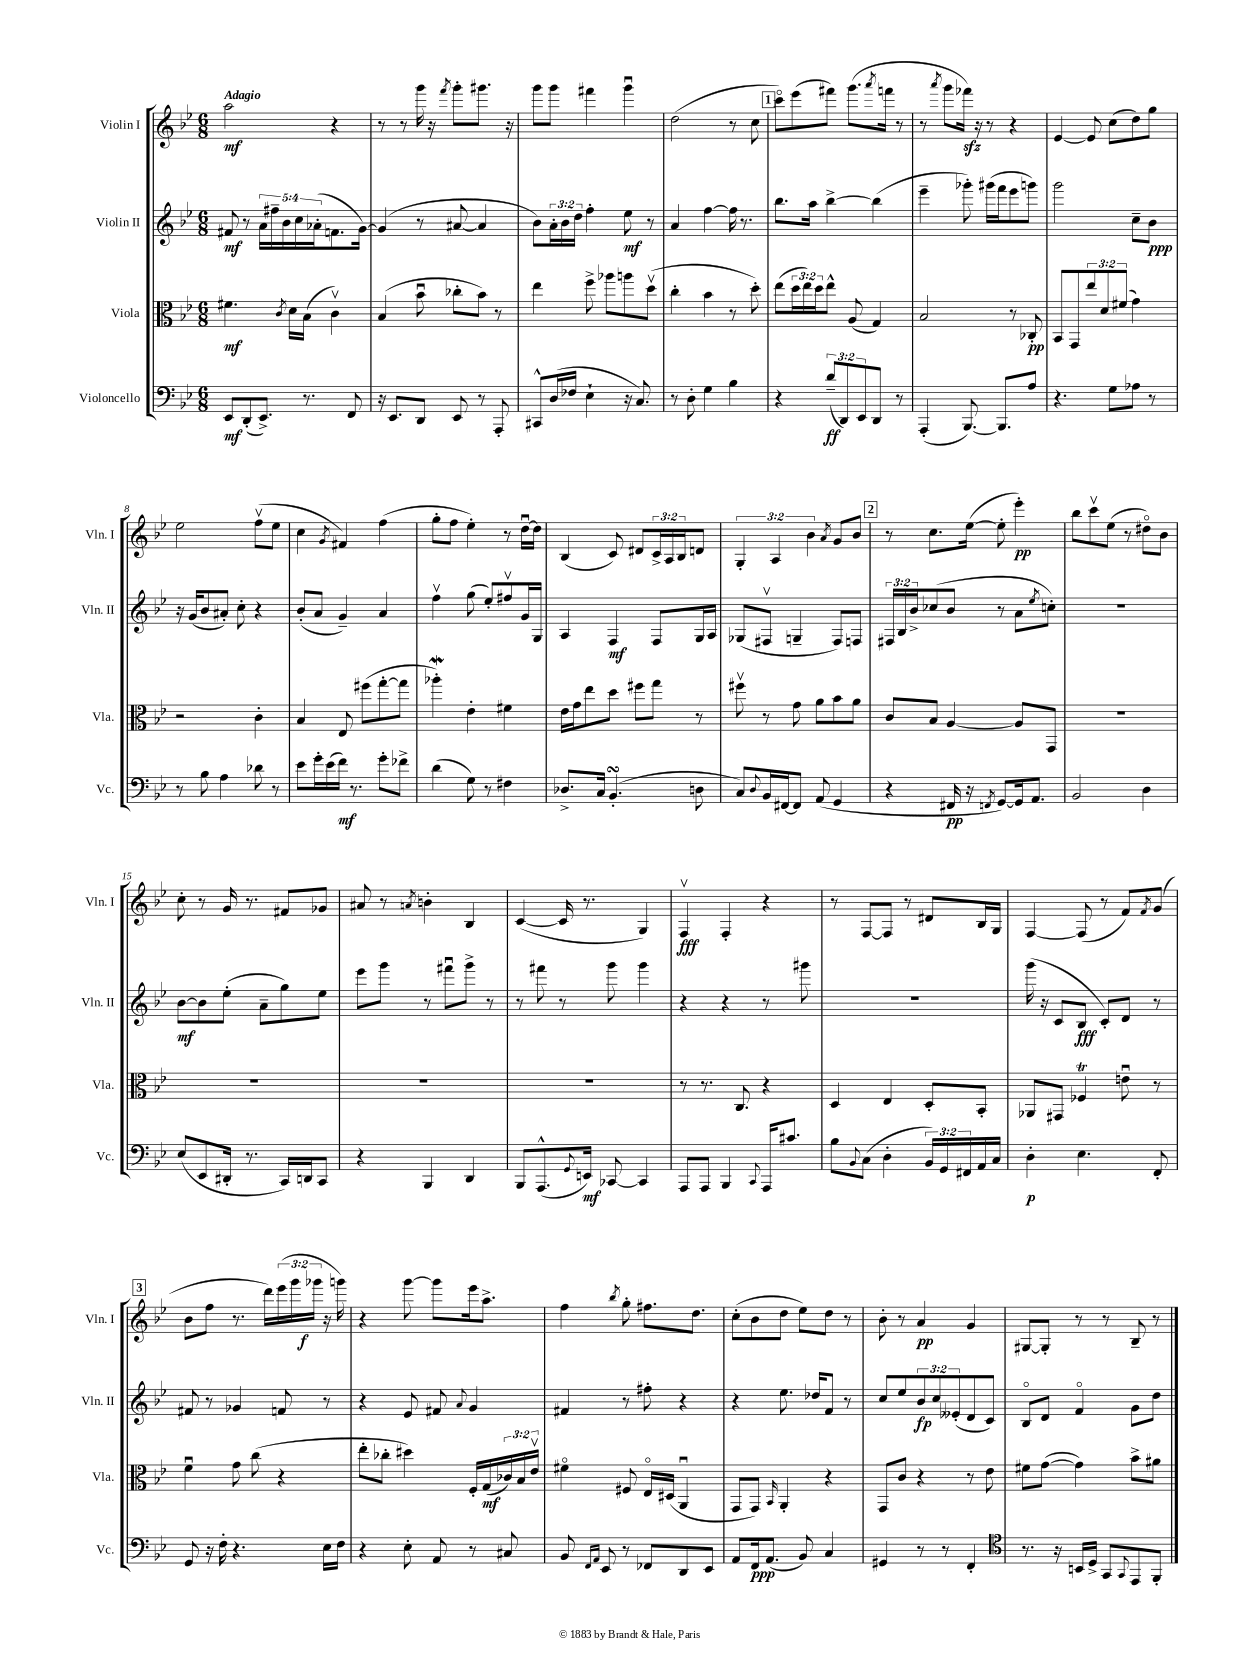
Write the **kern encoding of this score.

**kern	**dynam	**kern	**dynam	**kern	**dynam	**kern	**dynam
*part4	*part4	*part3	*part3	*part2	*part2	*part1	*part1
*staff4	*staff4	*staff3	*staff3	*staff2	*staff2	*staff1	*staff1
*I"Violoncello	*	*I"Viola	*	*I"Violin II	*	*I"Violin I	*
*I'Vc.	*	*I'Vla.	*	*I'Vln. II	*	*I'Vln. I	*
*clefF4	*	*clefC3	*	*clefG2	*	*clefG2	*
*k[b-e-]	*	*k[b-e-]	*	*k[b-e-]	*	*k[b-e-]	*
*M6/8	*	*M6/8	*	*M6/8	*	*M6/8	*
=1	=1	=1	=1	=1	=1	=1	=1
!	!	!	!	!	!	!LO:TX:a:B:t=Adagio	!
8EE-/L	mf	4.f#X\	mf	8f#X/	mf	2aa\	mf
(8DD'/	.	.	.	8r	.	.	.
8.EE-^/J)	.	.	.	20a\LL	.	.	.
.	.	.	.	20ff#X~\	.	.	.
.	.	.	.	20b-\	.	.	.
.	.	8qc/	.	.	.	.	.
.	.	16d\LL	.	.	.	.	.
.	.	.	.	20cc\	.	.	.
8.r	.	(16B-\JJ	.	.	.	.	.
.	.	.	.	(20a-X'\J	.	.	.
.	.	4cv\)	.	8.fn\	.	4r	.
8FF/	.	.	.	.	.	.	.
.	.	.	.	[16g\Jk)	.	.	.
=2	=2	=2	=2	=2	=2	=2	=2
16r	.	(4B-/	.	(4g/]	.	8r	.
8.EE-/L	.	.	.	.	.	.	.
.	.	.	.	.	.	8r	.
8DD/J	.	8b-u\	.	8r	.	16ggg\	.
.	.	.	.	.	.	16r	.
.	.	.	.	.	.	8qfff/	.
8EE-/	.	8cc-X'\L	.	[8a#X/	.	8ggg'\L	.
8r	.	8b-\J)	.	4a#/]	.	8.ggg#X\J	.
8AAA'/	.	8r	.	.	.	.	.
.	.	.	.	.	.	16r	.
=3	=3	=3	=3	=3	=3	=3	=3
8CC#X^^/L	.	4ee-\	.	8b-\L)	.	8ggg\L	.
(16D/L	.	.	.	24a'\L	.	8ggg\J	.
.	.	.	.	24b-\	.	.	.
16F-X/JJ	.	.	.	.	.	.	.
.	.	.	.	24dd\JJ	.	.	.
4E-`\	.	8ff^\	.	4ff'\	.	4fff#X\	.
.	.	8aa-X\L	.	.	.	.	.
16r	.	8aan\	.	8ee-\	mf	4gggu\	.
8.C/)	.	.	.	.	.	.	.
.	.	(8ddv\J	.	8r	.	.	.
=4	=4	=4	=4	=4	=4	=4	=4
8r	.	4cc'\	.	4a/	.	(2dd\	.
8D'\	.	.	.	.	.	.	.
4G\	.	4b-\	.	[4ff\	.	.	.
4B-\	.	8r	.	16ff\]	.	8r	.
.	.	.	.	8.r	.	.	.
.	.	8dd'\)	.	.	.	8cc\	.
!!LO:REH:place=s1:t=1
=5	=5	=5	=5	=5	=5	=5	=5
4r	.	(8ee-\L	.	8.bb-\L	.	8ccc\L)	.
.	.	24dd\L	.	.	.	(8eee-\	.
.	.	24ee-\)	.	.	.	.	.
.	.	.	.	16aa\Jk	.	.	.
.	.	24dd\J	.	.	.	.	.
(12d~/L	ff	8ee-^^\J	.	[4bb-^\	.	8fff#X\J)	.
12DD/)	.	.	.	.	.	.	.
.	.	(8A/	.	.	.	(8.ggg\L	.
12EE-/	.	.	.	.	.	.	.
8DD/J	.	4G/)	.	(4bb-\]	.	.	.
.	.	.	.	.	.	8qaaa/	.
.	.	.	.	.	.	16fffn\Jk	.
8r	.	.	.	.	.	8r	.
=6	=6	=6	=6	=6	=6	=6	=6
(4AAA'/	.	2B-/	.	4eee-~\	.	8r	.
.	.	.	.	.	.	8qaaa/	.
.	.	.	.	.	.	8ggg\L	.
[8.BBB-/)	.	.	.	8ggg-X'\)	.	16fff-Xzz\Jk)	.
.	.	.	.	.	.	16r	.
.	.	.	.	(16ggg#X\LL	.	8r	.
8.BBB-/L]	.	.	.	16fff\J	.	.	.
.	.	8r	.	8eee-\	.	4r	.
8A/J	.	8C-X'/	pp	8gggn\J)	.	.	.
=7	=7	=7	=7	=7	=7	=7	=7
4.r	.	8BB-/L	.	2ggg\	.	[4e-/	.
.	.	8GG/	.	.	.	.	.
.	.	12ee-/	.	.	.	8e-/]	.
.	.	12d/	.	.	.	.	.
8G\L	.	.	.	.	.	(8cc\L	.
.	.	(12f#X/J	.	.	.	.	.
8A-X\J	.	4g\)	.	8cc~\L	.	8dd\)	.
8r	.	.	.	8b-\J	ppp	8gg\J	.
!!LO:LB:g=z
=8	=8	=8	=8	=8	=8	=8	=8
8r	.	2r	.	16r	.	2ee-\	.
.	.	.	.	(16g/KL	.	.	.
8B-\	.	.	.	8b-/	.	.	.
4A\	.	.	.	8a#X'/J)	.	.	.
.	.	.	.	8cc'\	.	.	.
8d-X\	.	4c'\	.	4r	.	(8ffv\L	.
8r	.	.	.	.	.	8ee-\J	.
=9	=9	=9	=9	=9	=9	=9	=9
8e-\L	.	4B-/	.	(8b-'/L	.	4cc\	.
16g'\L	.	.	.	8a/J	.	.	.
(16e-\	.	.	.	.	.	.	.
.	.	.	.	.	.	8qg/	.
16f\JJ)	mf	8E-/	.	4g~/)	.	4f#X/)	.
8.r	.	.	.	.	.	.	.
.	.	(8ff#X\L	.	.	.	.	.
8g'\L	.	[8gg'\	.	4a/	.	(4ff\	.
8f-X^\J	.	8gg\J]	.	.	.	.	.
=10	=10	=10	=10	=10	=10	=10	=10
(4d\	.	4aa-Xw'\)	.	4ffv\	.	8gg'\L	.
.	.	.	.	.	.	8ff\J	.
8G\)	.	4e-'\	.	(8gg\	.	4ee-'\)	.
8r	.	.	.	8ee-'/L)	.	.	.
4F#X\	.	4f#X\	.	8ff#Xv/	.	8r	.
.	.	.	.	16g/L	.	[16ddu\LL	.
.	.	.	.	16G/JJ	.	16dd\JJ]	.
=11	=11	=11	=11	=11	=11	=11	=11
8.D-X^/L	.	16e-\LL	.	4A/	.	(4B-/	.
.	.	16g\J	.	.	.	.	.
.	.	8ee-\	.	.	.	.	.
16C/Jk	.	.	.	.	.	.	.
(4.BB-sSSs'/	.	8dd\J	.	4F/	mf	8c/)	.
.	.	8ff#X\L	.	.	.	8d#X/L	.
.	.	8gg\J	.	8F/L	.	24c^/L	.
.	.	.	.	.	.	24A/	.
.	.	.	.	.	.	24B-/J	.
8Dn\	.	8r	.	16G/L	.	8dn/J	.
.	.	.	.	16A/JJ	.	.	.
=12	=12	=12	=12	=12	=12	=12	=12
8C/L)	.	8ff#Xv\	.	(8G-X/L	.	6G'/	.
8qqD/	.	.	.	.	.	.	.
16BB-/L	.	8r	.	8F#Xv/J	.	.	.
.	.	.	.	.	.	6A/	.
[16FF#X/J	.	.	.	.	.	.	.
8FF#/J]	.	8g\	.	4Gn~/	.	.	.
.	.	.	.	.	.	6b-\	.
(8AA/	.	8a\L	.	.	.	.	.
.	.	.	.	.	.	8qa/	.
4GG/	.	8b-\	.	8F#/L)	.	8g/L	.
.	.	8a\J	.	8Fn/J	.	8b-/J	.
!!LO:REH:place=s1:t=2
=13	=13	=13	=13	=13	=13	=13	=13
4r	.	8c/L	.	24F#X/LL	.	8r	.
.	.	.	.	24B-/	.	.	.
.	.	.	.	24b-^/J	.	.	.
.	.	8B-/J	.	(8cc-X/	.	8.cc\L	.
16FF#X/	pp	[4A/	.	8b-/J	.	.	.
16r	.	.	.	.	.	([16ee-\Jk	.
8qFFn/	.	.	.	.	.	.	.
[8GG/L)	.	.	.	8r	.	8ee-'\]	.
16GG/k]	.	8A/L]	.	8a\L	.	4eee-'\)	pp
8.AA/J	.	.	.	.	.	.	.
.	.	.	.	8qee-/	.	.	.
.	.	8GG/J	.	8ccn'\J)	.	.	.
=14	=14	=14	=14	=14	=14	=14	=14
2BB-/	.	2.r	.	2.r	.	8bb-\L	.
.	.	.	.	.	.	8cccv\	.
.	.	.	.	.	.	(8ee-\J	.
.	.	.	.	.	.	8r	.
4D\	.	.	.	.	.	8dd#X\L)	.
.	.	.	.	.	.	8b-\J	.
!!LO:LB:g=z
=15	=15	=15	=15	=15	=15	=15	=15
(8E-/L	.	2.r	.	[8b-\L	mf	8cc'\	.
8EE-/	.	.	.	8b-\]	.	8r	.
16DD#X'/Jk	.	.	.	(8ee-'\J	.	16g/	.
8.r	.	.	.	.	.	8.r	.
.	.	.	.	8a~\L	.	.	.
16CC/LL)	.	.	.	8gg\)	.	8f#X/L	.
16DDn/J	.	.	.	.	.	.	.
8CC/J	.	.	.	8ee-\J	.	8g-X/J	.
=16	=16	=16	=16	=16	=16	=16	=16
4r	.	2.r	.	8eee-\L	.	8a#X/	.
.	.	.	.	8ggg\J	.	8r	.
.	.	.	.	.	.	8qan/	.
4BBB-/	.	.	.	8r	.	4bn'\	.
.	.	.	.	8fff#Xu\L	.	.	.
4DD/	.	.	.	8ggg^\J	.	4B-/	.
.	.	.	.	8r	.	.	.
=17	=17	=17	=17	=17	=17	=17	=17
8BBB-/L	.	2.r	.	8r	.	([4c/	.
(8.AAA^^/	.	.	.	8fff#X\	.	.	.
.	.	.	.	8r	.	16c/]	.
8qqGG/	.	.	.	.	.	.	.
16EEn/Jk)	mf	.	.	.	.	8.r	.
[8CC-X/	.	.	.	8ggg\	.	.	.
4CC-/]	.	.	.	4ggg\	.	4G/)	.
=18	=18	=18	=18	=18	=18	=18	=18
8AAA/L	.	8r	.	4r	.	4Fv/	fff
8AAA/J	.	8.r	.	.	.	.	.
4BBB-/	.	.	.	4r	.	4F'/	.
.	.	8.C/	.	.	.	.	.
8qqCC/	.	.	.	.	.	.	.
16AAA/KL	.	4r	.	8r	.	4r	.
8.c#X/J	.	.	.	.	.	.	.
.	.	.	.	8ggg#X\	.	.	.
=19	=19	=19	=19	=19	=19	=19	=19
8B-\L	.	4D/	.	2.r	.	8r	.
8qqBB-/	.	.	.	.	.	.	.
(8C\J	.	.	.	.	.	[8F/L	.
4D'\	.	4E-/	.	.	.	8F/J]	.
.	.	.	.	.	.	8r	.
24BB-/LL)	.	8D'/L	.	.	.	8d#X/L	.
24GG/	.	.	.	.	.	.	.
24FF#X/	.	.	.	.	.	.	.
16AA/	.	8BB-'/J	.	.	.	16B-/L	.
16C/JJ	.	.	.	.	.	16G/JJ	.
=20	=20	=20	=20	=20	=20	=20	=20
4D'\	p	8AA-X/L	.	(16ggg\	.	[4F/	.
.	.	.	.	16r	.	.	.
.	.	8GG#X/J	.	8c/L	.	.	.
4.E-\	.	4F-XT/	.	8B-/J	fff	(8F/]	.
.	.	.	.	8c'/L)	.	8r	.
.	.	8enu\	.	8d/J	.	8f/L)	.
.	.	.	.	.	.	8qf/	.
8FF'/	.	8r	.	8r	.	(8g/J	.
!!LO:LB:g=z
!!LO:REH:place=s1:t=3
=21	=21	=21	=21	=21	=21	=21	=21
8GG/	.	4fu\	.	8f#X/	.	8b-\L	.
16r	.	.	.	8r	.	8ff\J	.
16F'\	.	.	.	.	.	.	.
4.r	.	8g\	.	4g-X/	.	8.r	.
.	.	(8cc\	.	.	.	.	.
.	.	.	.	.	.	16ddd\LL)	.
.	.	4r	.	8fn/	.	(24eee-\	.
.	.	.	.	.	.	24ggg\	.
.	.	.	.	.	.	24ggg-X\JJ	f
16E-\LL	.	.	.	8r	.	16r	.
16F\JJ	.	.	.	.	.	16gggn\)	.
=22	=22	=22	=22	=22	=22	=22	=22
4r	.	8ee-'\L	.	4r	.	4r	.
.	.	8cc-X'\J	.	.	.	.	.
8E-'\	.	4dd#X\)	.	8e-/	.	[8ggg\	.
8AA/	.	.	.	8f#X/	.	8ggg\L]	.
.	.	.	.	8qqa/	.	.	.
8r	.	16F'/LL	.	4g/	.	16eee-\k	.
.	.	(16G/	mf	.	.	8.aa^\J	.
8C#X/	.	24c-X/)	.	.	.	.	.
.	.	24B-/	.	.	.	.	.
.	.	24e-v/JJ	.	.	.	.	.
=23	=23	=23	=23	=23	=23	=23	=23
8BB-/	.	4f#X\	.	4f#X/	.	4ff\	.
16qqFF/LL	.	.	.	.	.	.	.
16qqAA/JJ	.	.	.	.	.	.	.
8EE-/	.	.	.	.	.	.	.
.	.	.	.	.	.	8qbb-/	.
8r	.	8F#X/	.	8r	.	8gg'\	.
8FF-X/L	.	16E-/LL	.	8ff#X'\	.	8.ff#X\L	.
.	.	(16D#X/JJ	.	.	.	.	.
8DD/	.	4AAu/	.	4r	.	.	.
.	.	.	.	.	.	8.dd\J	.
8EE-/J	.	.	.	.	.	.	.
=24	=24	=24	=24	=24	=24	=24	=24
8AA/L	.	8GG/L	.	4r	.	(8cc'\L	.
16FF/k	ppp	8GG/J)	.	.	.	8b-\	.
(8.AA/J	.	.	.	.	.	.	.
.	.	16qqBB-/	.	.	.	.	.
.	.	4AA'/	.	8.ee-\	.	8dd\J	.
8BB-/)	.	.	.	.	.	8ee-\L)	.
.	.	.	.	16dd-X/KL	.	.	.
4C/	.	4r	.	8f/J	.	8dd\J	.
.	.	.	.	8r	.	8r	.
=25	=25	=25	=25	=25	=25	=25	=25
4GG#X/	.	8GG/L	.	8cc/L	.	8b-'\	.
.	.	8c/J	.	8ee-/	.	8r	.
8r	.	4r	.	12b-/	fp	4a/	pp
.	.	.	.	12cc/	.	.	.
8r	.	.	.	.	.	.	.
.	.	.	.	(12e--X'/	.	.	.
4FF'/	.	8r	.	8d/	.	4g/	.
.	.	8e-\	.	8c/J)	.	.	.
=26	=26	=26	=26	=26	=26	=26	=26
*clefC4	*	*	*	*	*	*	*
8.r	.	8f#X\L	.	8B-/L	.	[8G#X/L	.
.	.	([8g\J	.	8d/J	.	8G#'/J]	.
16r	.	.	.	.	.	.	.
16BBn/LL	.	4g\])	.	4f/	.	8r	.
16D^/JJ	.	.	.	.	.	.	.
8GG/L	.	.	.	.	.	8r	.
8qqGG/	.	.	.	.	.	.	.
8EE-/	.	8b-^\L	.	8g\L	.	8B-~/	.
8FF'/J	.	8a#X\J	.	8dd\J	.	8r	.
==	==	==	==	==	==	==	==
*-	*-	*-	*-	*-	*-	*-	*-
